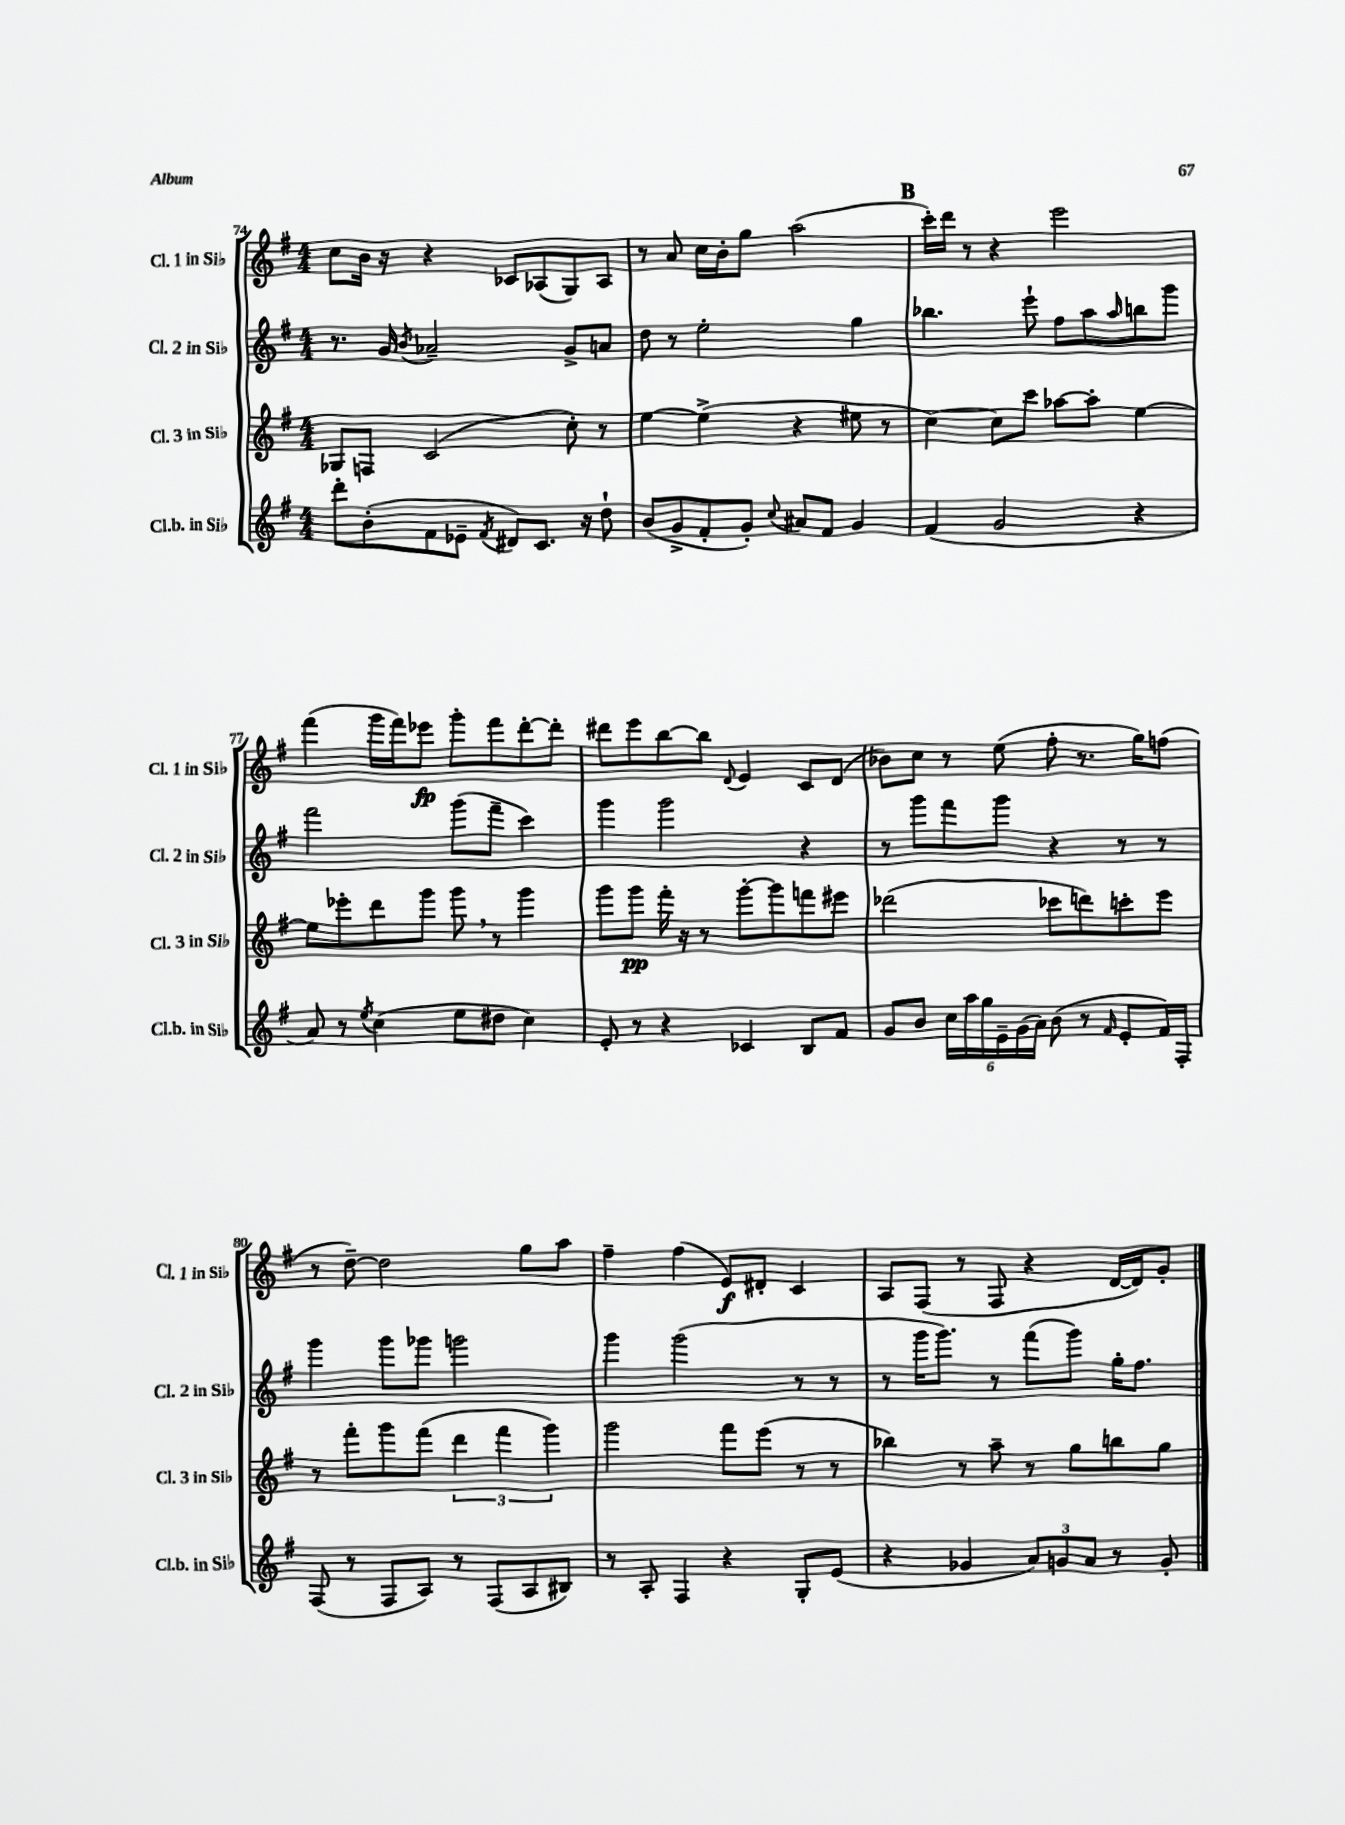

**kern	**kern	**kern	**kern
*staff4	*staff3	*staff2	*staff1
*clefG2	*clefG2	*clefG2	*clefG2
*k[f#]	*k[f#]	*k[f#]	*k[f#]
*M4/4	*M4/4	*M4/4	*M4/4
8ddd'	8G-	8.r	8cc
(8b'	8F	.	16b
.	.	16g	16r
.	.	8qb	.
8f#	(2c	2a-~	4r
8e-~	.	.	.
8qf#	.	.	.
8d#)	.	.	8c-
8.c	.	.	(8A-
.	8cc')	8g^	8G)
16r	.	.	.
8dd`	8r	8a	8A-
=	=	=	=
(8b	[4ee	8dd	8r
8g^	.	8r	8a
8f#'	(4ee^]	2ee'	16cc
.	.	.	16b'
8g')	.	.	8gg
8qqcc	.	.	.
8a#	4r	.	(2aa
8f#	.	.	.
4g	8ee#	4gg	.
.	8r	.	.
=	=	=	=
(4f#	[4cc)	4.bb-	16ccc')
.	.	.	16ddd
.	.	.	8r
2g	8cc]	.	4r
.	8ccc	8eee`	.
.	[8aa-	8ff#	2eee
.	8aa-']	8aa	.
.	.	16qqaa	.
4r	[4ee	8bb	.
.	.	8ggg	.
=	=	=	=
8a)	8ee]	2fff#	(4fff#
8r	8eee-'	.	.
8qee	.	.	.
(4cc	8ddd	.	16ggg
.	.	.	16fff#)
.	8ggg	.	8eee-
8ee	8ggg	(8ggg	8ggg'
8dd#	8r	8fff#~	8fff#
4cc)	4ggg	4ccc)	[8ddd'
.	.	.	8ddd']
=	=	=	=
8e'	8ggg	4ggg	8ddd#
8r	8ggg	.	8eee
4r	16fff#'	2ggg	[8bb
.	16r	.	.
.	8r	.	8bb]
.	.	.	8qqd
4c-	[8ggg'	.	4e
.	8ggg]	.	.
8B	8fff	4r	8c
8f#	8eee#	.	(8d
=	=	=	=
8g	(2ddd-	8r	8b-)
8b	.	8ggg	8cc
24cc	.	8fff#	8r
24aa	.	.	.
24gg	.	.	.
24e~	.	8ggg	(8ee
(24g	.	.	.
24a)	.	.	.
(8b	8ccc-	4r	8ff#'
8r	8ddd)	.	8.r
16qqf#	.	.	.
8e'	8ccc'	8r	.
.	.	.	16gg)
16f#)	8eee	8r	(8ff
16F#'	.	.	.
=	=	=	=
(8F#	8r	4ggg	8r
8r	8fff#'	.	[8dd~)
8F#	8ggg	8ggg	2dd]
8A)	(8fff#	8ggg-	.
8r	6ddd	2ggg	.
(8F#	.	.	.
.	6fff#	.	.
8A	.	.	8gg
.	6ggg)	.	.
8B#)	.	.	8aa
=	=	=	=
8r	2ggg	4ggg	4ff#~
8A'	.	.	.
4F#	.	(2ggg	(4ff#
4r	8fff#	.	8e)
.	(8eee	.	8d#'
8G'	8r	8r	4c
(8e	8r	8r	.
=	=	=	=
4r	4bb-)	8r	8A
.	.	16ggg	(8F#
.	.	8.ggg)	.
4g-	8r	.	8r
.	8aa~	8r	8F#
12a)	8r	(8fff#	4r
12g	.	.	.
.	8gg	8ggg)	.
12a	.	.	.
8r	8bb	16gg'	[16d
.	.	8.ff#	16d])
8g'	8gg	.	8g'
==	==	==	==
*-	*-	*-	*-
